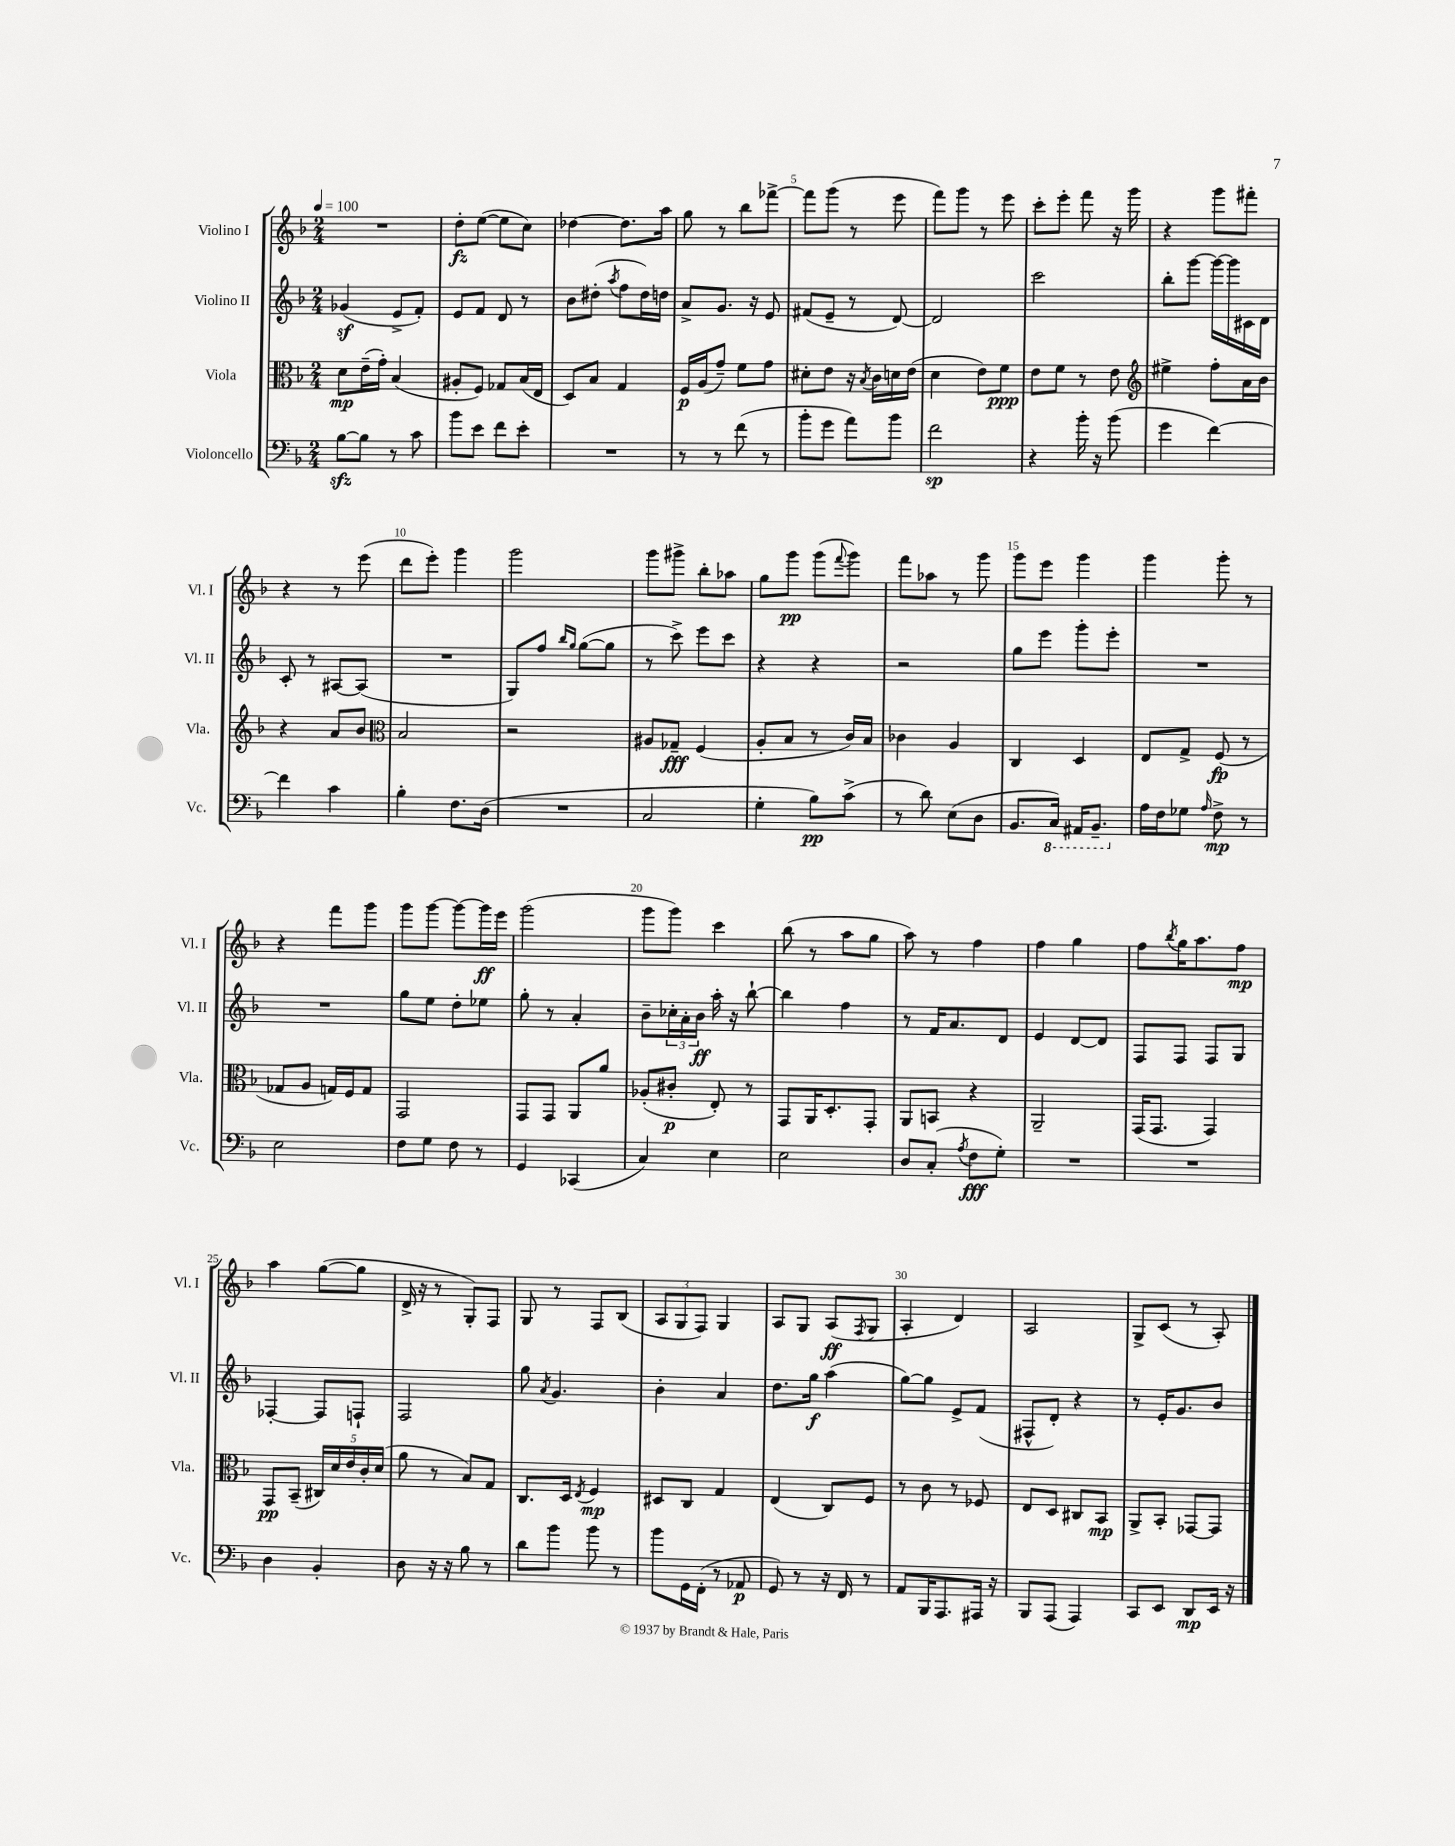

**kern	**kern	**kern	**kern
*staff4	*staff3	*staff2	*staff1
*clefF4	*clefC3	*clefG2	*clefG2
*k[b-]	*k[b-]	*k[b-]	*k[b-]
*M2/4	*M2/4	*M2/4	*M2/4
*MM100	*MM100	*MM100	*MM100
[8B-	8d	(4g-	2r
8B-]	(16e~	.	.
.	16g')	.	.
8r	(4B-	8e^	.
8c	.	8f')	.
=	=	=	=
8b-	8A#'	8e	8dd'
8e	8F)	8f	([8ee
8f	8G-	8d	8ee]
8e'	(16B-	8r	8cc)
.	16E	.	.
=	=	=	=
2r	8D)	8b-	[4dd-
.	8B-	(8dd#'	.
.	.	8qaa	.
.	4G	8ff	8.dd-]
.	.	16dd#)	.
.	.	16dd	16aa
=	=	=	=
8r	16F	8a^	8gg
.	(16A	.	.
8r	8g~)	8.g	8r
(8f	8f	.	8bb-
.	.	16r	.
8r	8g	8e	[8fff-^
=	=	=	=
8b-'	8d#'	(8f#	8fff-]
8g	8e	8e~	(8ggg
8a)	16r	8r	8r
.	8qB-	.	.
.	16c	.	.
8b-	16d	[8d)	8eee
.	(16e	.	.
=	=	=	=
2f	4d	2d]	8fff)
.	.	.	8ggg
.	8e)	.	8r
.	8f	.	8eee
=	=	=	=
4r	8e	2ccc	8ccc'
.	8f	.	8eee'
16b-'	8r	.	8fff
16r	.	.	.
(8b-	8e	.	16r
.	.	.	16ggg
=	=	=	=
*	*clefG2	*	*
4g	4ee#^	8bb-'	4r
.	.	[8ggg	.
[4f)	8ff'	16ggg_	8ggg
.	.	16ggg]	.
.	16a	16c#	8fff#'
.	16b-	16d	.
=	=	=	=
4f]	4r	8c'	4r
.	.	8r	.
4c	8a	[8A#	8r
.	8b-	(8A#]	(8eee
=	=	=	=
*	*clefC3	*	*
4B-'	2B-	2r	8ddd
.	.	.	8eee')
8.F	.	.	4ggg
(16D	.	.	.
=	=	=	=
2r	2r	8G)	2ggg
.	.	8ff	.
.	.	16qqbb-	.
.	.	16qqgg	.
.	.	([8gg	.
.	.	8gg]	.
=	=	=	=
2C	8A#	8r	8ggg
.	8G-~	8ccc^)	8ggg#^
.	(4F	8eee	8bb-'
.	.	8ccc	8aa-
=	=	=	=
4G'	8A'	4r	8gg
.	8B-	.	8ggg
8B-)	8r	4r	(8ggg
.	.	.	8qqfff
(8c^	16c)	.	8ggg)
.	16B-	.	.
=	=	=	=
8r	4c-	2r	8fff
8d)	.	.	8aa-
(8E	4A	.	8r
8D	.	.	8ggg
=	=	=	=
8.BB-	4C	8gg	8ggg
.	.	8eee	8eee
16CC)	.	.	.
16AAA#	4D	8ggg'	4ggg
8.BBB-~	.	.	.
.	.	8eee'	.
=	=	=	=
16A	8E	2r	4ggg
16F	.	.	.
8G-	8G^	.	.
16qqA	.	.	.
8F^	(8F	.	8ggg'
8r	8r	.	8r
=	=	=	=
2E	8G-	2r	4r
.	8A	.	.
.	16G)	.	8fff
.	16F	.	.
.	8G	.	8ggg
=	=	=	=
8F	2GG	8gg	8ggg
8G	.	8ee	[8ggg
8F	.	8dd'	8ggg_
8r	.	8ee-	16ggg]
.	.	.	16eee
=	=	=	=
4GG	8GG	8gg'	(2ggg
.	8GG	8r	.
(4CC-	8AA	4a'	.
.	8a	.	.
=	=	=	=
4C)	(8A-'	8b-~	8ggg
.	8c#'	24cc-'	8ggg)
.	.	24a'	.
.	.	24b-	.
4E	8E')	16aa'	4ccc
.	.	16r	.
.	8r	[8bb-`	.
=	=	=	=
2E	8GG	4bb-]	(8bb-
.	16AA	.	8r
.	8.D'	.	.
.	.	4ff	8aa
.	8GG'	.	8gg
=	=	=	=
8D	8AA	8r	8aa)
(8C'	8BB	16f	8r
.	.	8.a	.
8qA	.	.	.
8F	4r	.	4ff
8G')	.	8d	.
=	=	=	=
2r	2AA~	4e	4ff
.	.	[8d	4gg
.	.	8d]	.
=	=	=	=
2r	(16GG	8F	8ff
.	8.GG	.	.
.	.	.	8qbb-
.	.	8F	16gg
.	.	.	8.aa
.	4GG)	8F	.
.	.	8G	8ff
=	=	=	=
4D	8GG	[4F-'	4aa
.	(8BB-~	.	.
4BB-'	20C#)	8F-]	([8gg
.	20d	.	.
.	20e	.	.
.	.	8F`	8gg]
.	20c'	.	.
.	(20d	.	.
=	=	=	=
8D	8a	2F	16d^
.	.	.	16r
16r	8r	.	8r
16r	.	.	.
8B-	8B-)	.	8G')
8r	8G	.	8F
=	=	=	=
8d	8.C	8gg	8G
.	.	8qa	.
8b-	.	4.g	8r
.	16D	.	.
.	8qE	.	.
8b-	4F	.	8F
8r	.	.	(8B-
=	=	=	=
8b-	8D#	4b-'	12A
.	.	.	12G
16GG	8C	.	.
.	.	.	12F)
(16FF'	.	.	.
8r	4G	4a	4G
8AA-	.	.	.
=	=	=	=
8GG)	(4E	8.dd	8A
8r	.	.	8G
.	.	16gg	.
16r	8C)	(4aa	(8A
16FF	.	.	.
.	.	.	8qF
8r	8F	.	8G
=	=	=	=
8AA	8r	[8gg)	4A'
16BBB-	8c	8gg]	.
8.AAA	.	.	.
.	8r	8e^	4d)
16AAA#	8F-	(8f	.
16r	.	.	.
=	=	=	=
8BBB-	8E	8F#^^	2A
(8AAA	8D	8d')	.
4AAA)	8C#	4r	.
.	8BB-	.	.
=	=	=	=
8CC	8AA^	8r	8G^
8EE	8BB-'	16e'	(8c
.	.	8.g	.
8DD	[8GG-	.	8r
16EE	8GG-]	8b-	8A')
16r	.	.	.
==	==	==	==
*-	*-	*-	*-
